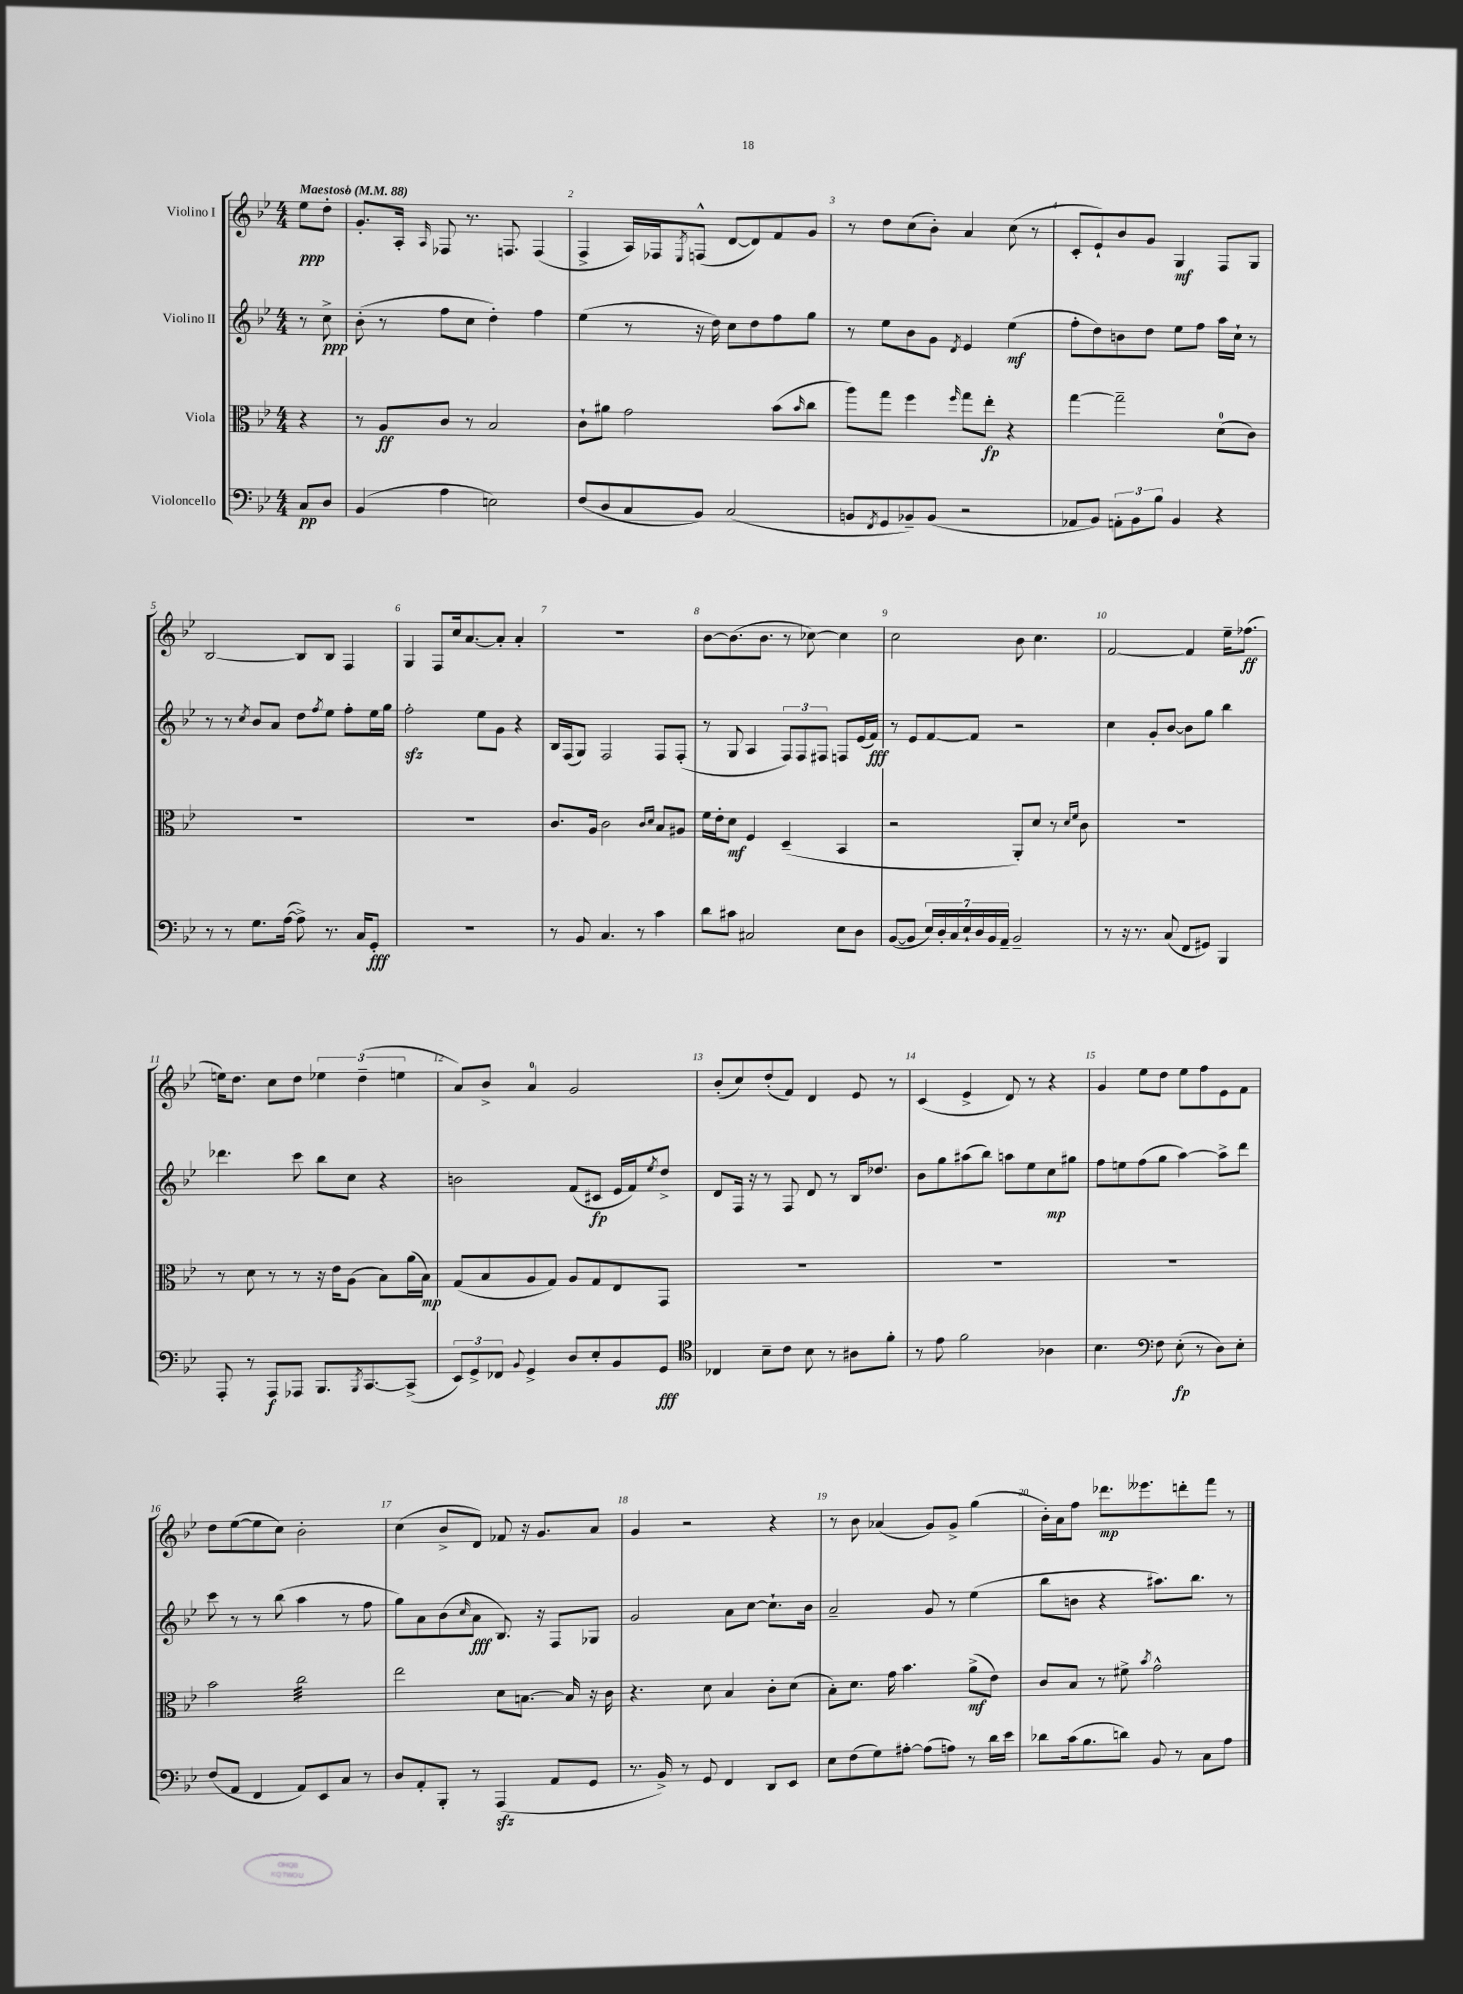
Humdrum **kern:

**kern	**dynam	**kern	**dynam	**kern	**dynam	**kern	**dynam
*part4	*part4	*part3	*part3	*part2	*part2	*part1	*part1
*staff4	*staff4	*staff3	*staff3	*staff2	*staff2	*staff1	*staff1
*I"Violoncello	*	*I"Viola	*	*I"Violino II	*	*I"Violino I	*
*clefF4	*	*clefC3	*	*clefG2	*	*clefG2	*
*k[b-e-]	*	*k[b-e-]	*	*k[b-e-]	*	*k[b-e-]	*
*M4/4	*	*M4/4	*	*M4/4	*	*M4/4	*
*MM88	*	*MM88	*	*MM88	*	*MM88	*
=	=	=	=	=	=	=	=
!	!	!	!	!	!	!LO:TX:a:B:t=Maestoso	!
8C/L	pp	4r	.	8r	.	8ee-\L	ppp
8D/J	.	.	.	8cc^\	ppp	8dd'\J	.
=1	=1	=1	=1	=1	=1	=1	=1
(4BB-/	.	8r	.	(8b-'\	.	8.g'/L	.
.	.	8A/L	ff	8r	.	.	.
.	.	.	.	.	.	16A'/Jk	.
.	.	.	.	.	.	16qqA/	.
4A\	.	8c/J	.	8ff\L	.	8F-X/	.
.	.	8r	.	8cc\J	.	8.r	.
2En\)	.	2B-/	.	4dd'\)	.	.	.
.	.	.	.	.	.	8.Fn/	.
.	.	.	.	4ff\	.	(4F/	.
=2	=2	=2	=2	=2	=2	=2	=2
(8F/L	.	8c`\L	.	(4ee-\	.	4F^/	.
8D/	.	8a#X\J	.	.	.	.	.
8C/	.	2g\	.	8r	.	16A/LL)	.
.	.	.	.	.	.	16F-X/J	.
.	.	.	.	.	.	8qE-/	.
8BB-/J)	.	.	.	16r	.	(8Fn^^/J	.
.	.	.	.	16dd\)	.	.	.
(2C/	.	.	.	8cc\L	.	[8d/L	.
.	.	.	.	8dd\	.	8d/])	.
.	.	(8b-\L	.	8ff\	.	8f/	.
.	.	16qqb-/	.	.	.	.	.
.	.	8cc\J	.	8gg\J	.	8g/J	.
=3	=3	=3	=3	=3	=3	=3	=3
8BBn/L	.	8aa\L)	.	8r	.	8r	.
8qFF/	.	.	.	.	.	.	.
8GG/	.	8gg\J	.	8ee-\L	.	8dd\L	.
8BB-X~/)	.	4ff\	.	8b-\	.	(8cc\	.
(8BB-/J	.	.	.	8g\J	.	8b-'\J)	.
.	.	16qqff/	.	8qd/	.	.	.
2r	.	8gg\L	.	4e-/	.	4a/	.
.	.	8ee-'\J	fp	.	.	.	.
.	.	4r	.	(4ee-\	mf	(8cc\	.
.	.	.	.	.	.	8r	.
=4	=4	=4	=4	=4	=4	=4	=4
8AA-X/L	.	[4gg\	.	8ff'\L	.	8c'/L	.
8BB-/J)	.	.	.	8dd\)	.	8e-`/)	.
12AAn'\L	.	2gg~\]	.	8bn\	.	8b-/	.
12BB-\	.	.	.	.	.	.	.
.	.	.	.	8dd\J	.	8g/J	.
12B-\J	.	.	.	.	.	.	.
4BB-/	.	.	.	8ee-\L	.	4G/	mf
.	.	.	.	8ff\J	.	.	.
4r	.	(8d\L	.	16aa\LL	.	8F/L	.
.	.	.	.	16cc`\JJ	.	.	.
.	.	8c\J)	.	8r	.	8G/J	.
!!LO:LB:g=z
=5	=5	=5	=5	=5	=5	=5	=5
8r	.	1r	.	8r	.	[2B-/	.
8r	.	.	.	8r	.	.	.
.	.	.	.	8qcc/	.	.	.
8.G\L	.	.	.	8b-/L	.	.	.
.	.	.	.	8a/J	.	.	.
([16A\Jk	.	.	.	.	.	.	.
8A^\])	.	.	.	8dd\L	.	8B-/L]	.
.	.	.	.	8qff/	.	.	.
8.r	.	.	.	8ee-\J	.	8B-/J	.
.	.	.	.	8ff'\L	.	4F/	.
16C/KL	.	.	.	.	.	.	.
8GG'/J	fff	.	.	16ee-\L	.	.	.
.	.	.	.	16gg\JJ	.	.	.
=6	=6	=6	=6	=6	=6	=6	=6
1r	.	1r	.	2ffzz'\	.	4G/	.
.	.	.	.	.	.	8F/L	.
.	.	.	.	.	.	16cc/k	.
.	.	.	.	.	.	[8.a/	.
.	.	.	.	8ee-\L	.	.	.
.	.	.	.	8g\J	.	8a'/J]	.
.	.	.	.	4r	.	4a'/	.
=7	=7	=7	=7	=7	=7	=7	=7
8r	.	8.c/L	.	16B-/LL	.	1r	.
.	.	.	.	(16F/J	.	.	.
8BB-/	.	.	.	8G/J)	.	.	.
.	.	16A/Jk	.	.	.	.	.
4.C/	.	2c\	.	2F/	.	.	.
8r	.	.	.	.	.	.	.
.	.	16qqc/LL	.	.	.	.	.
.	.	16qqd/JJ	.	.	.	.	.
4c\	.	8B-/L	.	8F/L	.	.	.
.	.	8A#X/J	.	(8F'/J	.	.	.
=8	=8	=8	=8	=8	=8	=8	=8
8d\L	.	16f\LL	.	8r	.	[8b-\L	.
.	.	16e-'\J	.	.	.	.	.
8c#X\J	.	8d\J	mf	8G/	.	(8.b-\]	.
2C#X/	.	4F/	.	4A/	.	.	.
.	.	.	.	.	.	8.b-\J	.
.	.	(4D~/	.	12F/L)	.	8r	.
.	.	.	.	12F/	.	.	.
.	.	.	.	.	.	[8cc-X\)	.
.	.	.	.	12F#X/J	.	.	.
8E-\L	.	4BB-/	.	8Fn/L	.	4cc-\]	.
8D\J	.	.	.	(16e-/L	.	.	.
.	.	.	.	16f/JJ)	fff	.	.
=9	=9	=9	=9	=9	=9	=9	=9
([8BB-/L	.	2r	.	8r	.	2cc\	.
8BB-/J]	.	.	.	8e-/L	.	.	.
28E-/LL)	.	.	.	[8f/	.	.	.
28D'/	.	.	.	.	.	.	.
28C/	.	.	.	.	.	.	.
28E-`/	.	.	.	.	.	.	.
.	.	.	.	8f/J]	.	.	.
28D/	.	.	.	.	.	.	.
28BB-/	.	.	.	.	.	.	.
28AA~/JJ	.	.	.	.	.	.	.
2BB-~/	.	8AA'/L)	.	2r	.	8b-\	.
.	.	8d/J	.	.	.	4.cc\	.
.	.	8r	.	.	.	.	.
.	.	16qqd/LL	.	.	.	.	.
.	.	16qqf/JJ	.	.	.	.	.
.	.	8c\	.	.	.	.	.
=10	=10	=10	=10	=10	=10	=10	=10
8r	.	1r	.	4cc\	.	[2f/	.
16r	.	.	.	.	.	.	.
8.r	.	.	.	.	.	.	.
.	.	.	.	8g'/L	.	.	.
(8C/	.	.	.	[8b-/J	.	.	.
8FF/L	.	.	.	8b-\L]	.	4f/]	.
8GG#X/J)	.	.	.	8gg\J	.	.	.
4BBB-/	.	.	.	4bb-\	.	16ee-~\KL	.
.	.	.	.	.	.	(8.ff-X\J	ff
!!LO:LB:g=z
=11	=11	=11	=11	=11	=11	=11	=11
8AAA'/	.	8r	.	4.ddd-X\	.	16een\KL)	.
.	.	.	.	.	.	8.dd\J	.
8r	.	8d\	.	.	.	.	.
8AAA/L	f	8r	.	.	.	8cc\L	.
8AAA-X/J	.	8r	.	8ccc\	.	8dd\J	.
8.BBB-/L	.	16r	.	8bb-\L	.	6ee-X\	.
.	.	16e-\KL	.	.	.	.	.
.	.	(8A\J	.	8cc\J	.	.	.
.	.	.	.	.	.	(6dd~\	.
8qBBB-/	.	.	.	.	.	.	.
[8.CC/	.	.	.	.	.	.	.
.	.	8B-\L)	.	4r	.	.	.
.	.	.	.	.	.	6een\	.
(8CC^/J]	.	(16a\L	.	.	.	.	.
.	.	16B-\JJ)	mp	.	.	.	.
=12	=12	=12	=12	=12	=12	=12	=12
12EE-/L)	.	(8G/L	.	2bn\	.	8a/L)	.
12GG^/	.	.	.	.	.	.	.
.	.	8B-/	.	.	.	8b-^/J	.
12FF-X/J	.	.	.	.	.	.	.
8qqBB-/	.	.	.	.	.	.	.
4GG^/	.	8A/	.	.	.	4a/	.
.	.	8G/J)	.	.	.	.	.
8D/L	.	8A/L	.	(8f/L	.	2g/	.
8E-'/	.	8G/	.	8c#X/J	fp	.	.
8BB-/	.	8E-/	.	16e-/LL	.	.	.
.	.	.	.	16f/J)	.	.	.
.	.	.	.	8qee-/	.	.	.
8GG/J	fff	8GG/J	.	8dd^/J	.	.	.
=13	=13	=13	=13	=13	=13	=13	=13
*clefC4	*	*	*	*	*	*	*
4C-X/	.	1r	.	8d/L	.	(8b-'/L	.
.	.	.	.	16F/Jk	.	8cc/)	.
.	.	.	.	16r	.	.	.
8B-~\L	.	.	.	8r	.	(8dd'/	.
8c\J	.	.	.	8F/	.	8f/J)	.
8B-\	.	.	.	8d/	.	4d/	.
8r	.	.	.	8r	.	.	.
8A#X\L	.	.	.	16B-/KL	.	8e-/	.
.	.	.	.	8.dd-X/J	.	.	.
8f'\J	.	.	.	.	.	8r	.
=14	=14	=14	=14	=14	=14	=14	=14
8r	.	1r	.	8b-\L	.	(4c/	.
8e-\	.	.	.	8gg\	.	.	.
2f\	.	.	.	(8aa#X\	.	4e-^/	.
.	.	.	.	8bb-\J)	.	.	.
.	.	.	.	8aan\L	.	8d/)	.
.	.	.	.	8ee-\	.	8r	.
4A-X\	.	.	.	8cc\	mp	4r	.
.	.	.	.	8gg#X\J	.	.	.
=15	=15	=15	=15	=15	=15	=15	=15
4.B-\	.	1r	.	8ff\L	.	4g/	.
.	.	.	.	8een\	.	.	.
.	.	.	.	(8ff\	.	8ee-\L	.
*clefF4	*	*	*	*	*	*	*
8F\	.	.	.	8gg\J	.	8dd\J	.
(8E-'\	fp	.	.	[4aa\)	.	8ee-\L	.
8r	.	.	.	.	.	8ff\	.
8D\L)	.	.	.	8aa^\L]	.	8e-\	.
8E-'\J	.	.	.	8ddd\J	.	8f\J	.
!!LO:LB:g=z
=16	=16	=16	=16	=16	=16	=16	=16
(8F/L	.	2b-\	.	8ccc\	.	8dd\L	.
8AA/J	.	.	.	8r	.	([8ee-\	.
4FF/	.	.	.	8r	.	8ee-\]	.
.	.	.	.	(8bb-\	.	8cc\J)	.
*	*	*tremolo	*	*	*	*	*
8AA/L)	.	32cc\LLL	.	4aa\	.	2b-'\	.
.	.	32cc\	.	.	.	.	.
.	.	32cc\	.	.	.	.	.
.	.	32cc\	.	.	.	.	.
8EE-/	.	32cc\	.	.	.	.	.
.	.	32cc\	.	.	.	.	.
.	.	32cc\	.	.	.	.	.
.	.	32cc\	.	.	.	.	.
8C/J	.	32cc\	.	8r	.	.	.
.	.	32cc\	.	.	.	.	.
.	.	32cc\	.	.	.	.	.
.	.	32cc\	.	.	.	.	.
8r	.	32cc\	.	8ff\	.	.	.
.	.	32cc\	.	.	.	.	.
.	.	32cc\	.	.	.	.	.
.	.	32cc\JJJ	.	.	.	.	.
*	*	*Xtremolo	*	*	*	*	*
=17	=17	=17	=17	=17	=17	=17	=17
8D/L	.	2ee-\	.	8gg\L)	.	(4cc\	.
8AA'/	.	.	.	8a\	.	.	.
8BBB-'/J	.	.	.	(8b-\	.	8b-^/L	.
.	.	.	.	16qqcc/	.	.	.
8r	.	.	.	8a\J	fff	8d/J)	.
(4AAAzz/	.	8d\L	.	8.B-/)	.	8f-X/	.
.	.	[8.Bn\J	.	.	.	16r	.
.	.	.	.	16r	.	8.g/L	.
8AA/L	.	.	.	8F/L	.	.	.
.	.	16B/]	.	.	.	.	.
8GG/J	.	16r	.	8G-X/J	.	8a/J	.
.	.	16c\	.	.	.	.	.
=18	=18	=18	=18	=18	=18	=18	=18
8.r	.	4.r	.	2g/	.	4g/	.
16BB-^/)	.	.	.	.	.	.	.
8r	.	.	.	.	.	2r	.
8GG/	.	8d\	.	.	.	.	.
4FF/	.	4B-/	.	8a\L	.	.	.
.	.	.	.	[8cc\J	.	.	.
8DD/L	.	8c'\L	.	8.cc`\L]	.	4r	.
8EE-/J	.	(8d\J	.	.	.	.	.
.	.	.	.	16b-\Jk	.	.	.
=19	=19	=19	=19	=19	=19	=19	=19
8E-\L	.	8B-'\L)	.	2a~/	.	8r	.
(8F\	.	8.d\J	.	.	.	8b-\	.
8G\)	.	.	.	.	.	(4a-X/	.
.	.	16g\	.	.	.	.	.
[8A#X'\J	.	4.b-\	.	.	.	.	.
(8A#\L]	.	.	.	8g/	.	8g/L)	.
8An\J)	.	.	.	8r	.	8g^/J	.
8r	.	(8a^\L	mf	(4ee-\	.	(4gg\	.
16d\LL	.	8e-\J)	.	.	.	.	.
16e-\JJ	.	.	.	.	.	.	.
=20	=20	=20	=20	=20	=20	=20	=20
8d-X\L	.	8c/L	.	8bb-\L	.	16b-'\LL)	.
.	.	.	.	.	.	16a\J	.
(16c\k	.	8B-/J	.	8bn\J	.	8ff\J	.
8.B-\	.	.	.	.	.	.	.
.	.	8r	.	4r	.	8.ddd-X\L	mp
8dn\J)	.	8f#X^\	.	.	.	.	.
.	.	.	.	.	.	8.eee--X\	.
.	.	8qb-/	.	.	.	.	.
8BB-/	.	2g^^\	.	8.aa#X\L)	.	.	.
8r	.	.	.	.	.	8dddn'\	.
.	.	.	.	8.bb-\J	.	.	.
8C\L	.	.	.	.	.	8fff\J	.
8A\J	.	.	.	8r	.	8r	.
==	==	==	==	==	==	==	==
*-	*-	*-	*-	*-	*-	*-	*-
